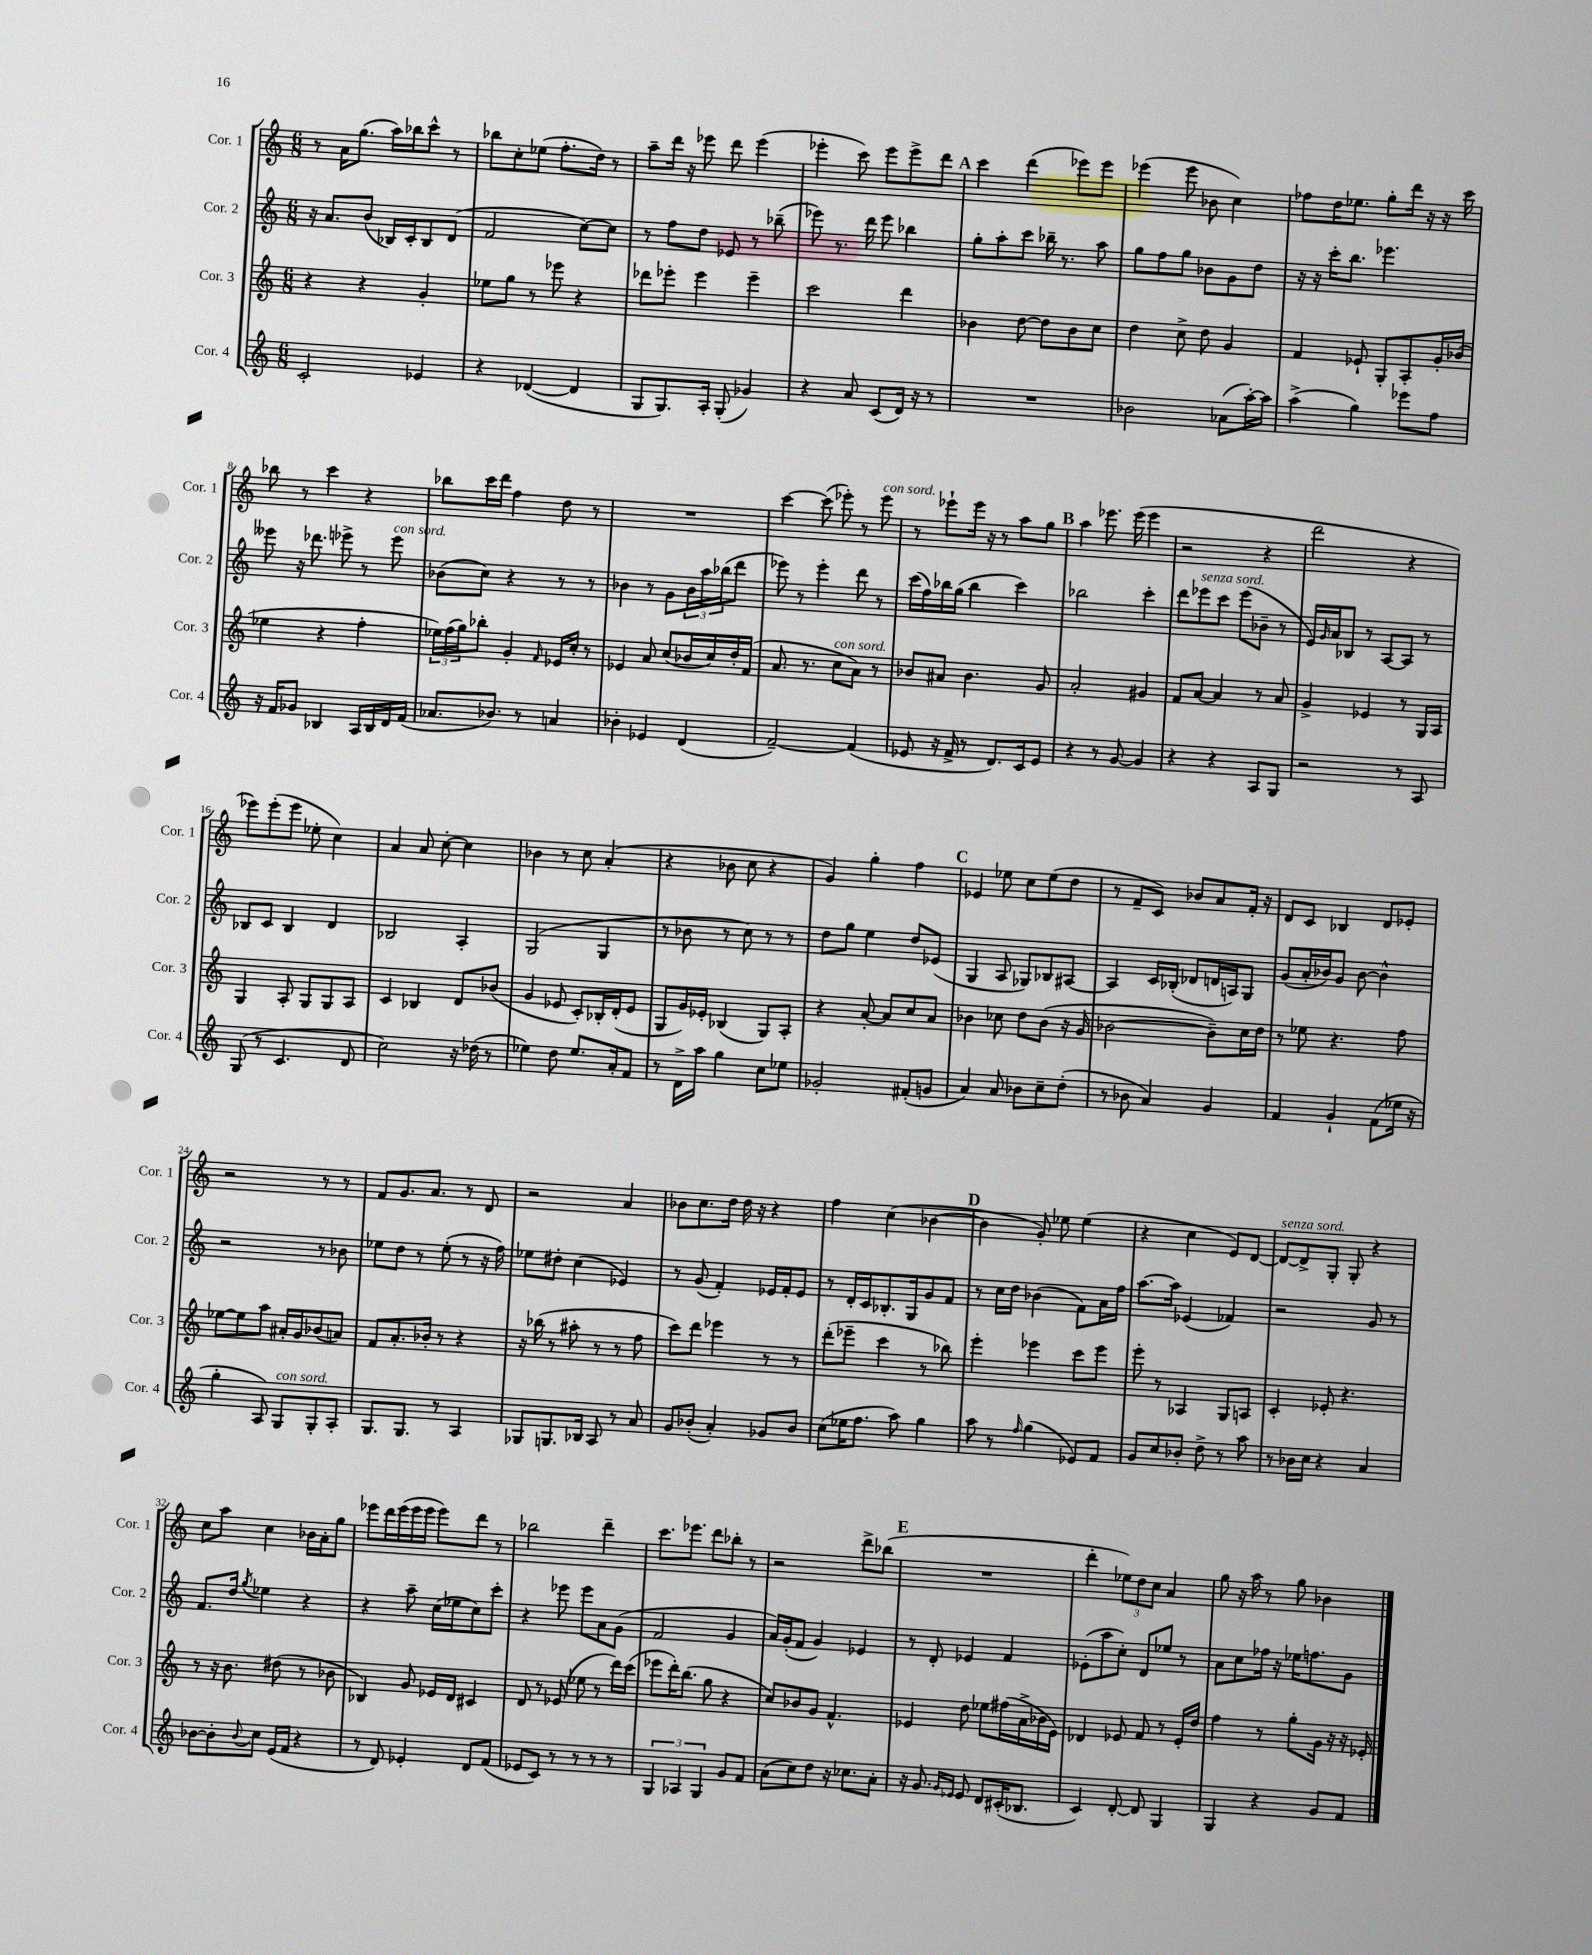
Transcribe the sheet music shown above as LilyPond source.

<<
\new StaffGroup <<
\new Staff = "s0" \with { instrumentName = "Cor. 1" shortInstrumentName = "Cor. 1" } {
    \clef treble \key c \major \numericTimeSignature \time 6/8
    r8 a'16 g''8.( a''16) bes''16 c'''8-^ r8 |
    bes''8 c''8-. ees''8( f''8.-. d''16) r8 |
    a''8-- d'''16 r16 ees'''8 d'''8 ees'''4( |
    ees'''4-. c'''8) ees'''8 ees'''8-> d'''8 |
    \mark \markup { \bold "A" } c'''4 d'''4( ees'''8) ees'''8 |
    ees'''4( ees'''8 bes'8 c''4) |
    fes''8 d''16 ees''8. g''8-. d'''16 r16 r16 c'''16 |
    bes''8 r8 c'''4 r4 |
    bes''8 c'''16 d'''16 f''4 d''8 r8 |
    R2. |
    c'''4~ c'''8( ees'''8-.) r8 ees'''8^\markup { \italic "con sord." } |
    r8 ees'''8-! ees'''16 r16 r8 a''8 g''8 |
    \mark \markup { \bold "B" } a''4 ees'''8. ees'''16( ees'''4 |
    r2 r4 |
    d'''2 r4 |
    ees'''8) ees'''8-.( ees'''8 ees''8-. c''4) |
    a'4 a'8 c''8~-. c''4 |
    bes'4 r8 c''8 a'4-.( |
    r4 bes'8 c''8 r4 |
    g'4) g''4-. f''4 |
    \mark \markup { \bold "C" } ees'4 ees''8 c''8 ees''8( d''8 |
    r8 f'8-- c'8) bes'8 a'8 f'16-. r16 |
    d'8 c'8 bes4 d'8 ees'8-. |
    r2 r8 r8 |
    f'8 g'8. a'8. r8 d'8 |
    r2 a'4 |
    bes'8 c''8. d''16 d''16 r16 r4 |
    f''4 c''4( bes'4~ |
    \mark \markup { \bold "D" } bes'4 g'8-.) ees''8 ees''4( |
    r4 c''4 e'8) d'8~ |
    d'8~^\markup { \italic "senza sord." } d'8-> g8-. g8-. r4 |
    c''8 a''8 c''4 bes'16 a'16-. g''8 |
    ees'''8 d'''16 ees'''16( ees'''16 ees'''16 ees'''8) d'''8 r8 |
    bes''2 d'''4-- |
    c'''8. ees'''8. d'''8 bes''8-. r8 |
    r2 d'''8-> bes''8( |
    \mark \markup { \bold "E" } R2. |
    d'''4-. \tuplet 3/2 { ees''8) d''8 c''8 } a'4 |
    g''8 r16 a''16 r8 g''8 bes'4 \bar "|." |
}
\new Staff = "s1" \with { instrumentName = "Cor. 2" shortInstrumentName = "Cor. 2" } {
    \clef treble \key c \major \numericTimeSignature \time 6/8
    r16 a'8. b'8( bes16) c'16-. bes8 d'8( |
    f'2 c''8~) c''8 |
    r8 f''8 d''8 ees'8 r8 bes''8--( |
    ees'''8) r8. d'''16 ees'''8 bes''4 |
    \mark \markup { \bold "A" } g''8-. a''8-. c'''8 bes''16-- r8. a''8 |
    g''8 f''8 g''8 bes'8 g'8 d''8 |
    r16 r16 c'''16-. b''8. ees'''4. |
    eeses'''8 r16 des'''8. ees'''8-> r8 ees'''8^\markup { \italic "con sord." } |
    bes'8( c''8) r4 r8 r8 |
    bes'4 r8 g'8 \tuplet 3/2 { bes'16 a''16 bes''16( } d'''8 |
    ees'''8) r8 ees'''4-. d'''8 r8 |
    c'''16( f''16) bes''16 g''16( bes''4 c'''4) |
    \mark \markup { \bold "B" } bes''2 c'''4-. |
    d'''8 ees'''8^\markup { \italic "senza sord." } c'''8 ees'''8( bes'8-- r8 |
    e'16) \grace { g'16 } a'16 bes8 r8 a8~ a8 r8 |
    bes8 c'8 bes4 d'4 |
    bes2 a4-. |
    g2( g4 |
    r8 bes'8 r8 c''8) r8 r8 |
    d''8 g''8 e''4 d''8 ees'8( |
    \mark \markup { \bold "C" } g4 a8 ges8) bes8 ais8~ |
    ais4 c'16 bes16-.( des'8 d'16 a16) g8 |
    g'8( a'16-. bes'16) g'8 bes'8~ bes'4-^ |
    r2 r8 bes'8 |
    ees''8 d''8 r8 ees''8-.( r8 r16 f''16) |
    ees''8 dis''8-. c''4( ees'4) |
    r8 g'8( f'4-.) ees'16 f'16-. ees'8 |
    r8 d'16-. c'16 bes8.-. g16 g'8 f'8 |
    \mark \markup { \bold "D" } r8 c''16 d''16 bes'4( f'8) a'16 f''16 |
    a''8.~ a''16 ees'4( fes'4) |
    r2 g'8 r8 |
    f'8. d''16 \acciaccatura { g''8 } ees''4 r4 |
    r4 a''8-- c''16( ees''16 c''8) c'''8-. |
    r4 ees'''8 ees'''8 a'8 g'8( |
    f'2 g'4 |
    a'16) g'16-.( f'8 g'4) ees'4 |
    \mark \markup { \bold "E" } r8 d'8-. ees'4 f'4 |
    ees'8-.( a''8 c''8-.) d'8 ees''8 r8 |
    a'8 c''8 fes''16 r16 ees''16 f''8. g'8 \bar "|." |
}
\new Staff = "s2" \with { instrumentName = "Cor. 3" shortInstrumentName = "Cor. 3" } {
    \clef treble \key c \major \numericTimeSignature \time 6/8
    r4 r4 g'4-. |
    ees''8 g''8 r8 ees'''8 r4 |
    des'''8 ees'''8-. ees'''4 ees'''4-- |
    c'''2 d'''4 |
    \mark \markup { \bold "A" } bes'4 d''8~ d''8 bes'8 c''8 |
    d''4 c''8-> d''8 g'4 |
    f'4 ees'8-! g8-. a8-. g'16-. bes'16( |
    ees''4 r4 f''4-. |
    \tuplet 3/2 { ees''16) f''16( g''16) } bes''8-. g'4-. \grace { f'16 } ees'16 c''16-. r8 |
    ees'4 a'8 c''8( bes'16 c''16) d''16-. f'16( |
    a'8. r8. c''8^\markup { \italic "con sord." } a'8) r8 |
    bes'8 ais'8 bes'4. g'8 |
    \mark \markup { \bold "B" } a'2-. gis'4 |
    f'8 a'8~ a'4 r8 a'8 |
    g'4-> ees'4 r8 g16 a16 |
    g4 a8-. g8 g8 a8 |
    c'4 bes4 d'8 bes'8( |
    g'4 ees'8 c'8-.) bes16-. d'16-.( ees'8 |
    g8 g'16) ees'16-. bes4( g8) a8-. |
    r4 a'8~-. a'8 c''8 a'8 |
    \mark \markup { \bold "C" } bes'4 ces''8 d''8 bes'8( r16 g'16 |
    bes'2~ bes'8--) c''16 d''16 |
    r8 ees''8 r4. f''8 |
    ees''8~ ees''8 a''8 ais'16-. g'16 bes'8( a'8) |
    f'8 a'8.-. bes'16-. r8 r4 |
    r16 bes''16( r8 ais''8-. r8 r8 f''8 |
    c'''8) d'''8 ees'''4 r8 r8 |
    d'''8-.( ees'''8-- c'''4 r8 bes''8) |
    \mark \markup { \bold "D" } e'''4-. ees'''4 c'''8 ees'''8 |
    e'''8-. r8 aes4 g8 a8 |
    c'4-. ees'8-. r4. |
    r8 r16 b'8. dis''8( r8 bes'8 |
    bes4) g'8 ees'16 d'16 cis'4 |
    d'8 r8 ees'8( ees''8 r8 d'''16) c'''16( |
    ees'''8 d'''16-.) b''8.( g''8 r4 |
    c''8) bes'8 g'8 f'4.-^ |
    \mark \markup { \bold "E" } ees'4 d''8 ees''8 fis''16( a'16-> bes'16 ees'16) |
    des'4 ees'8 f'8 r8 ees'16-. d''16 |
    f''4 r8 g''8-. g'16 r16 r16 ees'16-. \bar "|." |
}
\new Staff = "s3" \with { instrumentName = "Cor. 4" shortInstrumentName = "Cor. 4" } {
    \clef treble \key c \major \numericTimeSignature \time 6/8
    c'2-. ees'4 |
    r4 des'4~( des'4 |
    g8 g8.) a16-. g8-.( ges'4) |
    r4 a'8 c'8( d'16) r16 r8 |
    \mark \markup { \bold "A" } R2. |
    bes'2 aes'8( a''16~-.) a''16 |
    a''4->( g''4) ees'''8 f''8 |
    r16 f'16 ges'8 bes4 a16 bes16 d'16 f'16( |
    aes'8. bes'8.) r8 a'4 |
    bes'4-. ees'4 d'4( |
    f'2~--) f'4( |
    ees'8 r16 f'16-> r8 d'8.) c'16 ees'8 |
    \mark \markup { \bold "B" } r4 r8 g'8~ g'4 |
    r4 r4 a8 g8 |
    r2 r8 a8 |
    g8( r8 c'4. d'8 |
    c''2) r16 des''16( r8 |
    ees''4) d''8 ees''8. a'16-. f'8 |
    r8 d'16-> a''16 g''4 c''8 ees''8 |
    ges'2-. fis'8-.( g'8 |
    \mark \markup { \bold "C" } a'4) a'8 bes'8 c''8-- d''8-.( |
    r8 bes'8 a'4) g'4 |
    f'4 g'4-! f'8( ees''16 r16 |
    g''4-. a8) g8^\markup { \italic "con sord." } g8-. a8-. |
    g8. g8. r8 a4 |
    ges8 g8. bes16 a8 r8 a'8 |
    g'8 bes'8-.( a'4-.) ges'8 bes'8 |
    c''8( ees''16 f''8. a''8) g''4 |
    \mark \markup { \bold "D" } a''8 r8 \grace { f''16 } g''4( ees'8) f'8 |
    g'8 c''8 bes'8-. d''8-> r8 a''8 |
    r8 bes'16 c''16 r4 a'4 |
    bes'8~ bes'8-. \appoggiatura { bes'8 } c''8 e'16( f'16 r4 |
    r8 d'8) ees'4-. d'8 f'8( |
    ees'8 c'8) r8 r8 r8 r8 |
    \tuplet 3/2 { g4 aes4 g4 } g'8 f'8 |
    a'8( c''8) d''8 r16 ces''8. a'8-. |
    \mark \markup { \bold "E" } r16 g'8. \grace { g'16 ees'16 } ees'8 d'8 cis'16-.( bes8. |
    c'4) d'8~-. d'8 g4 |
    g4 r4 g'8 f'8 \bar "|." |
}
>>
>>
